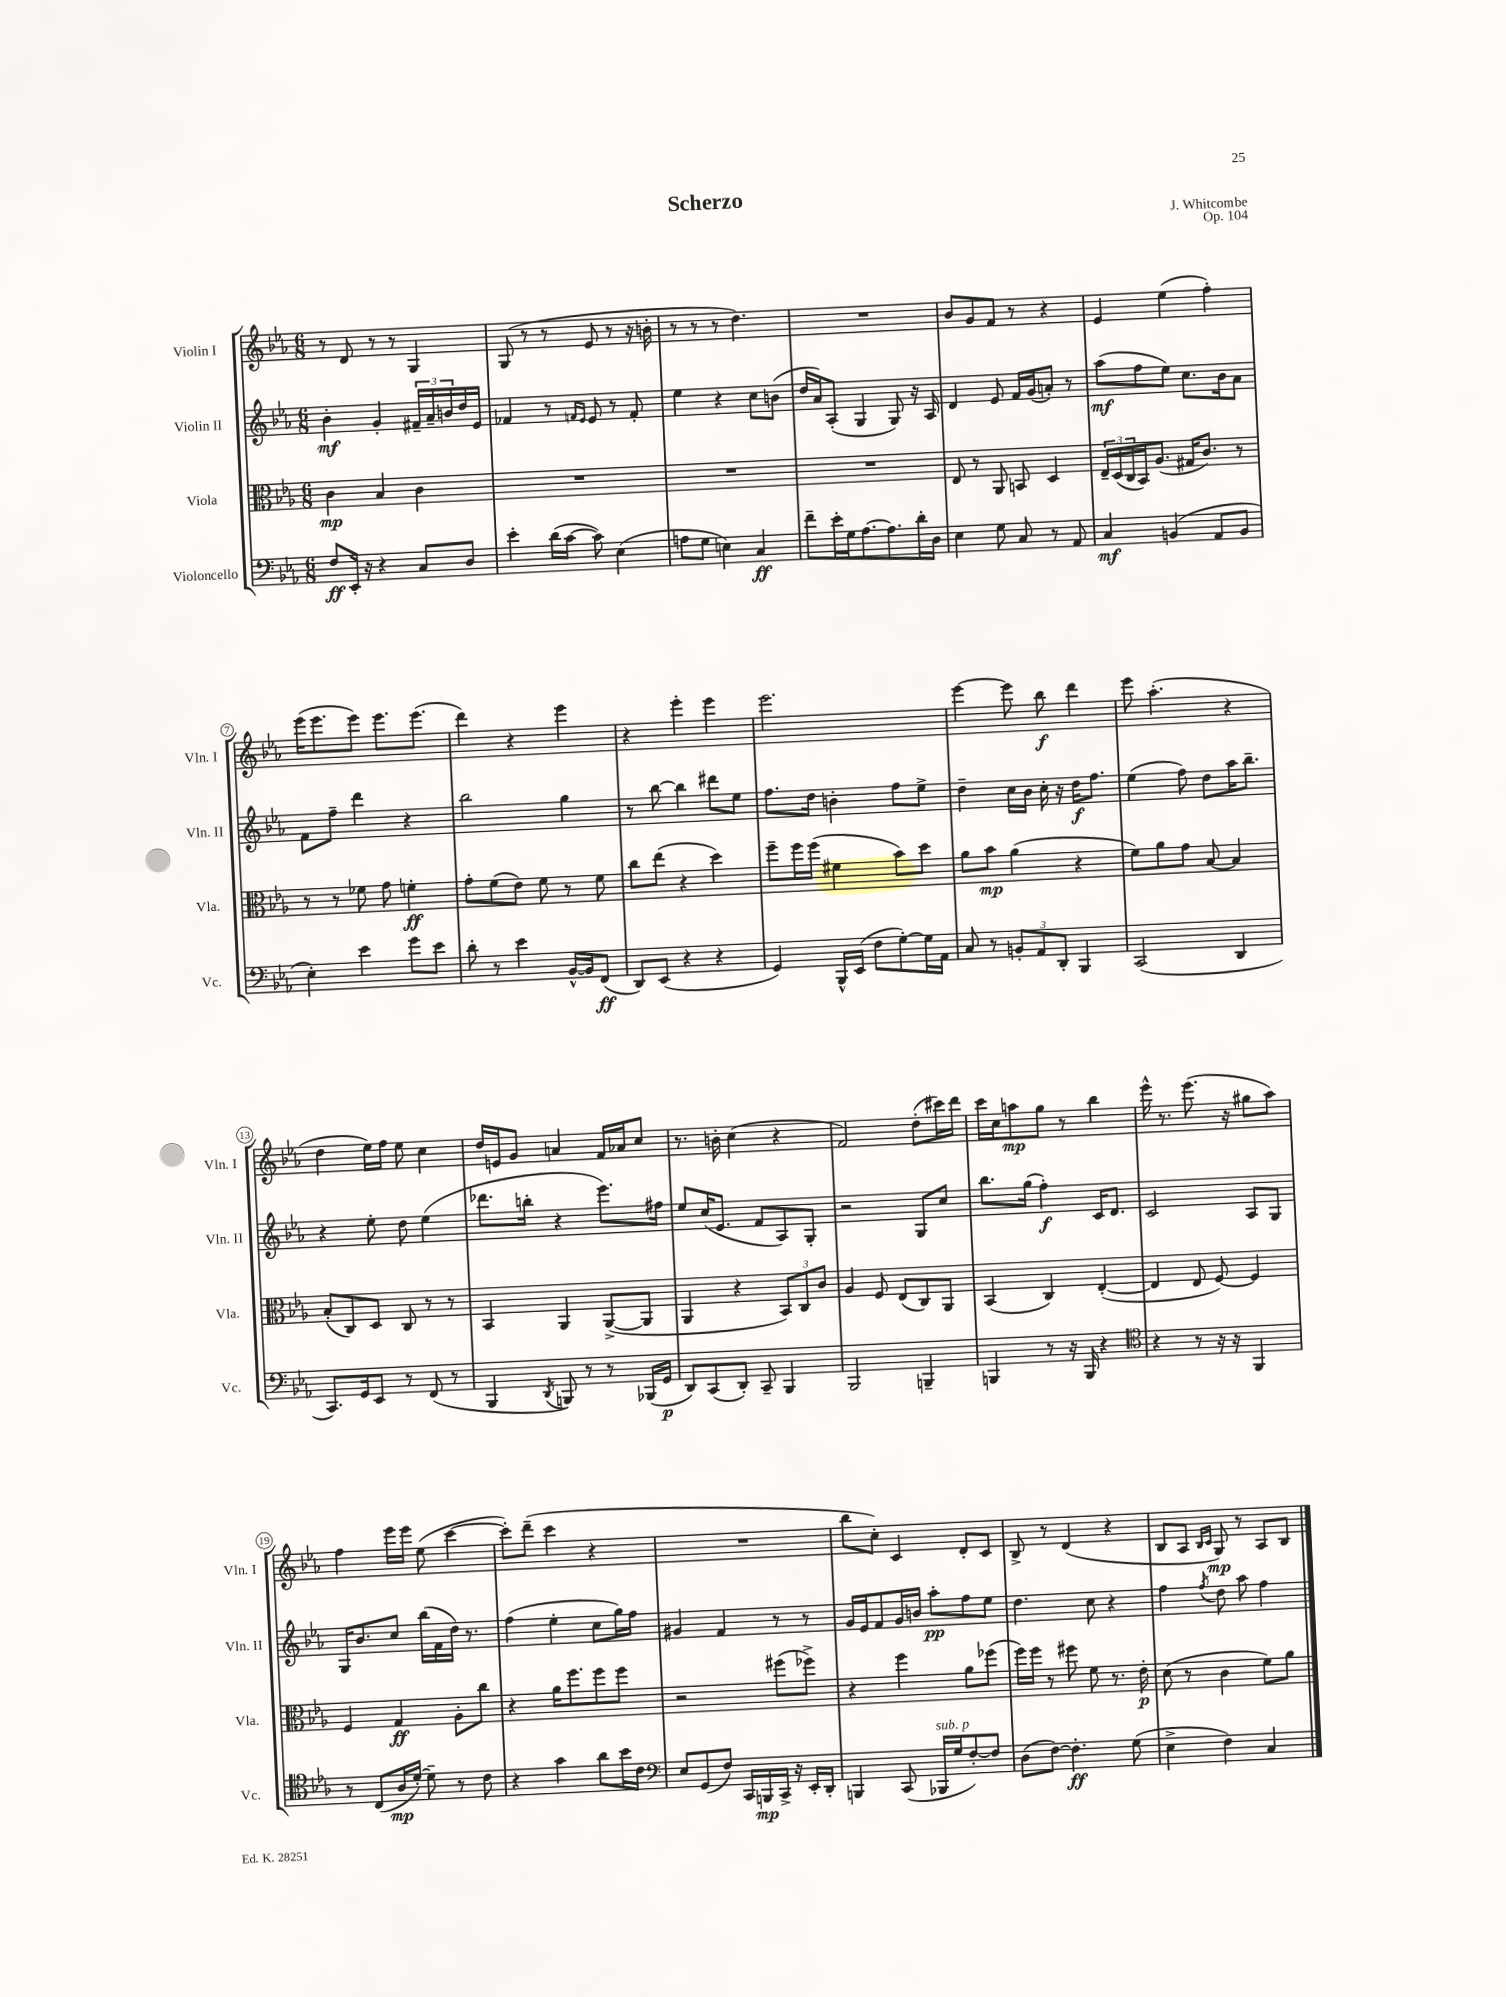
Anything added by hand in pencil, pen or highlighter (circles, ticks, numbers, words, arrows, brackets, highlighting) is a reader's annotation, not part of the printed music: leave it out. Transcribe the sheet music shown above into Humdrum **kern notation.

**kern	**kern	**kern	**kern
*staff4	*staff3	*staff2	*staff1
*clefF4	*clefC3	*clefG2	*clefG2
*k[b-e-a-]	*k[b-e-a-]	*k[b-e-a-]	*k[b-e-a-]
*M6/8	*M6/8	*M6/8	*M6/8
8F	4c	4b-'	8r
16EE-'	.	.	8d
16r	.	.	.
4r	4B-	4g'	8r
.	.	.	8r
8C	4c	24f#~	4G
.	.	24a-~	.
.	.	24b	.
8D	.	16dd	.
.	.	16e-	.
=	=	=	=
4e-'	2.r	4f-	(8G
.	.	.	8r
(16d	.	8r	8r
[16c	.	.	.
.	.	16qqf	.
.	.	16qqe-	.
8c])	.	8e-	8e-
(4E-	.	8r	8r
.	.	8f'	16r
.	.	.	16b'
=	=	=	=
8A	2.r	4ee-	8r
8G	.	.	8r
4E)	.	4r	8r
.	.	.	4.dd)
4C	.	8cc	.
.	.	(8b	.
=	=	=	=
8f~	2.r	16dd	2.r
.	.	16a-)	.
16e-'	.	(8A-'	.
16G	.	.	.
[8.A-	.	4G	.
8.A-]	.	.	.
.	.	8G)	.
16d'	.	16r	.
16D	.	16A-	.
=	=	=	=
4E-	8E-	4d	8b-
.	8r	.	8g
8G	8AA-	8e-	8f
8C	8BB	16f	8r
.	.	(16g	.
8r	4D	8a')	4r
8AA-	.	8r	.
=	=	=	=
4C	24E-~	(8aa-	4e-
.	(24D	.	.
.	24C	.	.
.	16BB-)	8ff	.
.	(8.A-	.	.
(4BB	.	8ee-)	(4ee-
.	16G#	8.cc	.
.	8.c)	.	.
8AA-	.	.	4ff')
.	.	16b-	.
8BB	8r	8a-	.
=	=	=	=
4E-')	8r	8f	(16eee-
.	.	.	8.eee-
.	8r	8ff~	.
4e-	8f-	4ddd	8eee-)
.	8g	.	8.eee-
8g	4f'	4r	.
.	.	.	(8.eee-
8e-	.	.	.
=	=	=	=
8d'	8g'	2bb-	4ddd)
8r	(8f	.	.
4e-	8e-)	.	4r
.	8f	.	.
[16BB-^^	8r	4gg	4eee-
16BB-]	.	.	.
(8FF	8f	.	.
=	=	=	=
8DD)	8cc	8r	4r
(8EE-	(8ee-	[8bb-	.
4r	4r	4bb-]	4eee-'
4r	4dd)	8ddd#	4eee-
.	.	8ee-	.
=	=	=	=
4GG)	8ff~	8.ff	2.eee-
.	16ff	.	.
.	(16ff	16dd	.
16BBB-^^	4f#	4b'	.
(16EE-	.	.	.
8F	.	.	.
[8G')	8b-)	8ff	.
16G]	8dd	8ee-^	.
16AA-	.	.	.
=	=	=	=
8C	8a-	4dd~	[4eee-
8r	8b-	.	.
12BB'	(4a-	16cc	8eee-]
.	.	16b-	.
12AA-	.	.	.
.	.	16cc'	8bb-
12DD'	.	.	.
.	.	16r	.
4BBB-	4r	16dd	4ddd
.	.	8.ff	.
=	=	=	=
(2CC	8f)	(4ee-	8eee-
.	8a-	.	(4.aa-'
.	8g	8ff)	.
.	[8B-	8dd	.
4DD	4B-]	16aa-	4r
.	.	8.bb-~	.
=	=	=	=
8.CC)	(8B-'	4r	4dd
.	8C)	.	.
16GG	.	.	.
8EE-	8D	8ee-'	16ee-)
.	.	.	16ff
8r	8C	8dd	8ee-
(8FF	8r	(4ee-	4cc
8r	8r	.	.
=	=	=	=
4BBB-	4BB-	8.ddd-	16dd
.	.	.	16e
.	.	.	8g
.	.	16bb'	.
8qDD	.	.	.
8BBB)	4AA-	4r	4a
8r	.	.	.
8r	([8AA-^	8.eee-)	16f
.	.	.	16a-
(16BBB-	8AA-]	.	8cc
16GG	.	16ff#	.
=	=	=	=
8DD)	4AA-	8ee-	8.r
(8CC	.	(16cc	.
.	.	8.e-	16b'
8DD')	4r	.	(4cc
8CC~	.	8f	.
4BBB-	12BB-)	8A-)	4r
.	12C	.	.
.	.	8G'	.
.	12c	.	.
=	=	=	=
2BBB-	4A-	2r	2f)
.	8F	.	.
.	(8E-	.	.
4BBB~	8C)	8G	(8dd'
.	8AA-	8cc	16ccc#)
.	.	.	16ddd
=	=	=	=
4BBB	(4BB-	8.bb-	16ccc
.	.	.	16cc
.	.	.	8aa
.	.	(16gg	.
8r	4C)	4ff')	8gg
16r	.	.	8r
16BBB	.	.	.
4r	([4E-'	16c	4bb-
.	.	8.d	.
=	=	=	=
*clefC4	*	*	*
4r	4E-]	2c	16eee-^^
.	.	.	8.r
8r	8E-	.	(8.eee-
16r	[8F)	.	.
16r	.	.	16r
4FF	4F]	8A-	8gg#
.	.	8G	8aa-)
=	=	=	=
8r	4F	16G	4ff
.	.	8.b-	.
(8C	.	.	.
16A-	4G	8cc	16eee-
[16d')	.	.	16eee-
8d~]	.	(16bb-	(8ee-
.	.	16f	.
8r	8A-'	16dd)	[4ccc
.	.	8.r	.
8c	8cc	.	.
=	=	=	=
4r	4r	(4ff	8ccc'])
.	.	.	(8ddd~
4g	16a-	4ee-'	4ccc
.	8.ff	.	.
8a-	8ff	8cc	4r
16b-	8ff	16gg)	.
16c	.	16ff	.
=	=	=	=
*clefF4	*	*	*
8E-	2r	4g#	2.r
(8GG	.	.	.
8F)	.	4f	.
16CC	.	.	.
16BBB	.	.	.
16CC^	(8ff#	8r	.
16r	.	.	.
16EE-'	8ff-^)	8r	.
16DD'	.	.	.
=	=	=	=
4BBB	4r	16g	8bb-
.	.	16e-	.
.	.	8f	8cc')
(8CC	4ff	16g	4c
.	.	16b	.
16BBB-	.	8aa-'	.
16G	.	.	.
[8F')	8a-	8ff	8d'
8F]	(8ff-	8ee-	8c
=	=	=	=
(8D	16ff)	4.dd	8B-^
.	16ff	.	.
[8F)	8r	.	8r
4.F']	8ff#	.	(4d
.	8f	8cc	.
.	8.r	4r	4r
(8G	.	.	.
.	16e-'	.	.
=	=	=	=
4E-^	(8d	4ff	8B-
.	8r	.	8A-
.	.	.	16qqB-
.	.	8qff	16qqc
4F)	4c	8dd	8G)
.	.	8aa-	8r
4C	8f)	4ff	8A-
.	8a-	.	8B-
==	==	==	==
*-	*-	*-	*-
